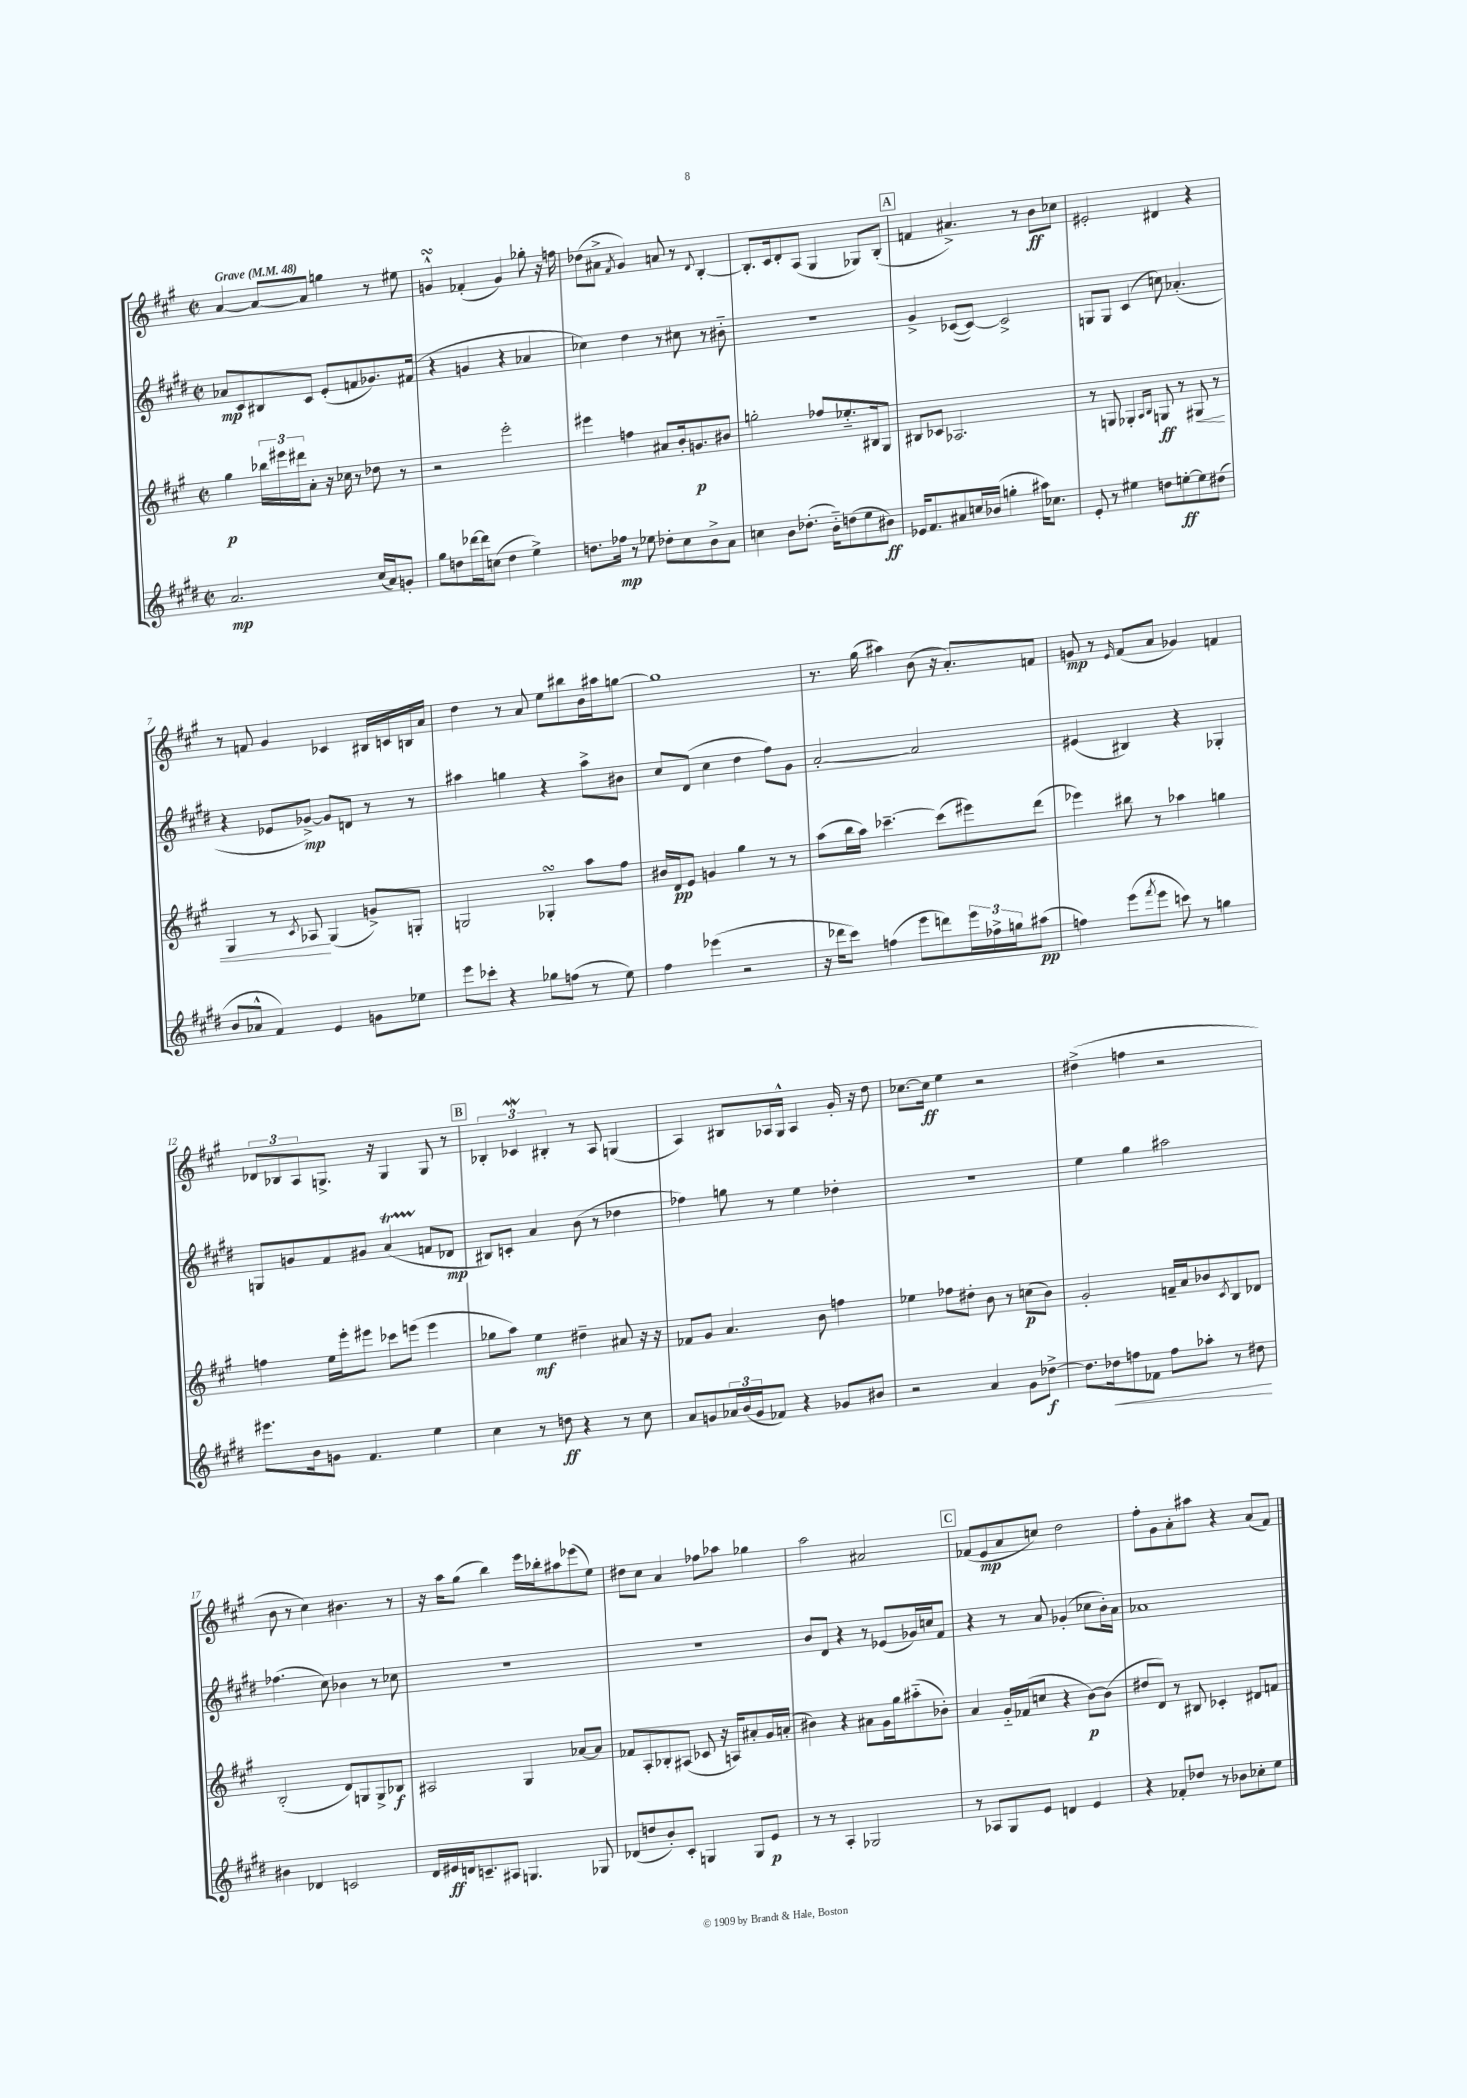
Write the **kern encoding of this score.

**kern	**kern	**kern	**kern
*staff4	*staff3	*staff2	*staff1
*clefG2	*clefG2	*clefG2	*clefG2
*k[f#c#g#d#]	*k[f#c#g#]	*k[f#c#g#d#]	*k[f#c#g#]
*M2/2	*M2/2	*M2/2	*M2/2
*met(c|)	*met(c|)	*met(c|)	*met(c|)
*MM48	*MM48	*MM48	*MM48
2.a/	4gg#\	8a-/L	[4a/
.	.	8c#/	.
.	24bb-\LL	8B#/	8a/_L
.	24eee#\	.	.
.	24ddd#\J	.	.
.	8a'\J	8c#/J	8a/]J
.	16r	(8e'/L	4gg\
.	16cc-\	.	.
.	8r	8f/	.
(16cc#/LL	8dd-\	8.g-/)	8r
16a/J)	.	.	.
8g'/J	8r	.	8ee#\
.	.	(16f#/Jk	.
=	=	=	=
8gg#\L	2r	4r	4g^^/
8dd\	.	.	.
[16ddd-\L	.	4g/	(4f-'/
16ddd-\]J	.	.	.
(8cc\J	.	.	.
4dd\	2eee'\	4r	4g/)
4ee^\)	.	4a-/	8gg-'\
.	.	.	16r
.	.	.	16ff\
=	=	=	=
8.dd\L	4eee#\	4cc-\)	(8dd-\L
.	.	.	8a#^\J
16ff-\Jk	.	.	.
.	.	.	8qf#/
8r	4ff\	4dd#\	4g#/)
8ee-\	.	.	.
8dd-'\L	8a#/L	8r	8a/
8cc#\	16b'/k	8cc#\	8r
.	8.g/	.	.
.	.	.	8qqd/
8b^\	.	8r	[4B'/
8a\J	8b#/J	8b#'~\	.
=	=	=	=
4cc\	2gg'\	1r	8.B'/]L
.	.	.	16c#/k
8b\L	.	.	8d'/
(8.dd-'\J	.	.	(8A/J
.	8ff-/L	.	4G#/
16b'~\LK)	.	.	.
(8dd\	8.ee-'~/	.	.
8ee\	.	.	8G-/L)
.	16B#/k	.	.
8b#\J)	8G#/J	.	(8B'/J
=	=	=	=
16e-/LK	8B#/L	4g#^/	4f/
8.f#/	.	.	.
.	8c-/J	.	.
8a#/	2.A-/	([8c-/L	4.a#^/)
16cc/L	.	8c-/_J)	.
(16b-/JJ	.	.	.
4gg'\	.	2c-^/]	.
.	.	.	8r
16aa#\LK)	.	.	8b\L
8.cc-\J	.	.	.
.	.	.	8cc-\J
=	=	=	=
8e'/	8r	8G/L	2e#'/
8r	8G/	8G/J	.
4ee#\	4G-'/	(4c#/	.
.	16qqA/LL	.	.
.	16qqB/JJ	.	.
8dd\L	8G/	8cc\)	4d#/
[8ee'\	8r	(4.a-'/	.
8ee\]	8G#/	.	4r
(8dd#\J	8r	.	.
=	=	=	=
8b/L	4G#/	4r	8r
8a-^^/J	.	.	8f/
4f#/)	8r	8e-/L	4g#/
.	8qc#/	.	.
.	8A-/	[8g-^/J)	.
4e/	(4G#/	8g-/]L	4c-/
.	.	8d/J	.
8g\L	8g^/L)	8r	16B#/LL
.	.	.	16c/
8ee-\J	8G'/J	8r	16B/
.	.	.	16a/JJ
=	=	=	=
8eee\L	2G/	4aa#\	4dd\
8ccc-'\J	.	.	.
4r	.	4gg\	8r
.	.	.	8a/
8gg-\L	4G-'/	4r	8ee\L
(8ff\J	.	.	8bb#\
8r	8aa\L	8aa#^\L	16b\L
.	.	.	16aa#\J
8ee\)	8ff#\J	8b#\J	[8gg\J
=	=	=	=
4ff#\	16b#/LL	8cc#/L	1gg]
.	16d/J	.	.
.	8e/J	(8d#/J	.
(4eee-\	4g/	4cc#\	.
2r	4gg#\	4dd#\	.
.	8r	8ff#\L)	.
.	8r	8g#\J	.
=	=	=	=
16r	(8aa\L	[2a'/	8.r
16ddd-\LK	.	.	.
8ccc#\J)	16bb\L	.	.
.	16aa\JJ)	.	(16gg#\
(4ff\	[4.ccc-~\	.	4aa#\)
8eee\L	.	2a/]	(8b\
8ddd\)	(8ccc-\]L	.	16r
.	.	.	8.a'/L)
24eee\L	8eee#\)	.	.
24ff-^\	.	.	.
24gg\J	.	.	.
(8aa#\J	(8ddd\J	.	8f/J
=	=	=	=
4ff\)	4eee-\)	(4e#/	8g/
.	.	.	8r
.	.	.	16qqe/
(8eee\L	8bb#\	4B#/)	(8f#/L
8qfff#/	.	.	.
8eee\J	8r	.	8a/J
8ccc\)	4aa-\	4r	4g-/)
8r	.	.	.
4gg\	4gg\	4G-'/	4f/
=	=	=	=
8.eee#\L	4ff\	8G/L	12d-/L
.	.	.	12B-/
.	.	8g/	.
.	.	.	12A/
16b\k	.	.	.
8g\J	16ee\LL	8f#/	8.G^/J
.	16eee'\J	.	.
4.f#/	8eee#\J	8g#/J	.
.	.	.	16r
.	8ccc-\L	(4a/	4G/
.	(8eee\J	.	.
4ee\	4eee\	8f/L	8G/
.	.	8d-/J	8r
=	=	=	=
4cc#\	8gg-\L	8B#/L)	6B-'/
.	8aa\J)	8c'/J	.
.	.	.	6c-/
8r	4ee\	4a/	.
.	.	.	6B#'/
8dd\	.	.	.
4r	4dd#~\	(8b\	8r
.	.	8r	8A/
8r	8a#/	4dd-\	(4G/
8cc#\	16r	.	.
.	16r	.	.
=	=	=	=
8a/L	8f-/L	4ff-\)	4A/)
8g/	8g#/J	.	.
24a-/L	4.a/	8gg\	8B#/L
(24b/	.	.	.
24g/J	.	.	.
8f-/J)	.	8r	16A-/L
.	.	.	16G#^^/JJ
4r	.	4ee\	4A-/
.	8b\	.	.
8g-/L	4ff\	4dd-'\	16g#'/
.	.	.	16r
8b#/J	.	.	8dd\
=	=	=	=
2r	4ee-\	1r	[8.cc-\L
.	.	.	16cc-\]Jk
.	8ff-\L	.	4ee\
.	8dd#'\J	.	.
4a/	8b\	.	2r
.	8r	.	.
8g#\L	(8cc\L	.	.
[8dd-^\J	8b\J)	.	.
=	=	=	=
8.dd-\]L	2g#'/	4ee\	(4dd#^\
16dd-\k	.	.	.
8ff\	.	4gg#\	4ff\
8f-\J	.	.	.
8ff\L	16f~/LL	2aa#\	2r
.	16a/J	.	.
8aa-'\J	8b-/	.	.
.	8qc#/	.	.
8r	8B/	.	.
8dd#\	8d-/J	.	.
=	=	=	=
4b#\	(2B'/	(4.ff-\	8b\
.	.	.	8r
4d-/	.	.	4cc#\)
.	.	8cc#\)	.
2c/	8d/L)	4b-\	4.b#\
.	8G/	.	.
.	8G^/	8r	.
.	8B-/J	8cc-\	8r
=	=	=	=
16d#/LL	2A#/	1r	16r
16e#/	.	.	16aa\LK
16d/J	.	.	(8gg#\J
8.c~/	.	.	.
.	.	.	4bb\)
8A#/J	.	.	.
4.G/	4G#/	.	16eee\LL
.	.	.	16bb-'\J
.	.	.	8aa#\
.	[8a-/L	.	(8eee-\
8G-/	8a-/]J	.	8ee\J)
=	=	=	=
(8d-/L	8f-/L	1r	8dd#\L
8dd/	8A'/	.	8cc#\J
8b'/)	8B-'/	.	4a/
8c#'/J	(8A#/J	.	.
4G/	8c-/	.	8ff-\L
.	16r	.	8aa-\J
.	16A/LK)	.	.
8G/L	8a#'/	.	4gg-\
8e/J	16g#/L	.	.
.	(16a'/JJ	.	.
=	=	=	=
8r	4b#\)	8b/L	2aa\
8r	.	8d#/J	.
4A'/	4r	4r	.
2G-/	8a#\L	8r	2a#/
.	16g#\L	(8e-/L	.
.	16gg#\J	.	.
.	(8aa#'~\	16g-/L)	.
.	.	16cc/J	.
.	8b-'\J)	8f#/J	.
=	=	=	=
8r	4a/	4r	(8f-/L
8A-/L	.	.	8e/
8G#/	16g#'~/LL	8r	8a/
.	(16f-/J	.	.
8e/J	8cc/J	8a/	8cc/J)
4d/	4r	(4g-'/	2dd\
4e/	[8b\L)	8cc-\L	.
.	(8b\]J	16b'\L)	.
.	.	16a\JJ	.
=	=	=	=
4r	8dd#/L	1a-	8ff#'\L
.	8d/J)	.	8g#\
8f-'/L	8r	.	8a'\
8dd-/J	8B#/	.	8aa#\J
8r	4c-'/	.	4r
8b-\L	.	.	.
8cc-'\	8d#/L	.	(8a/L
8ee\J	8f/J	.	8f#/J)
==	==	==	==
*-	*-	*-	*-
